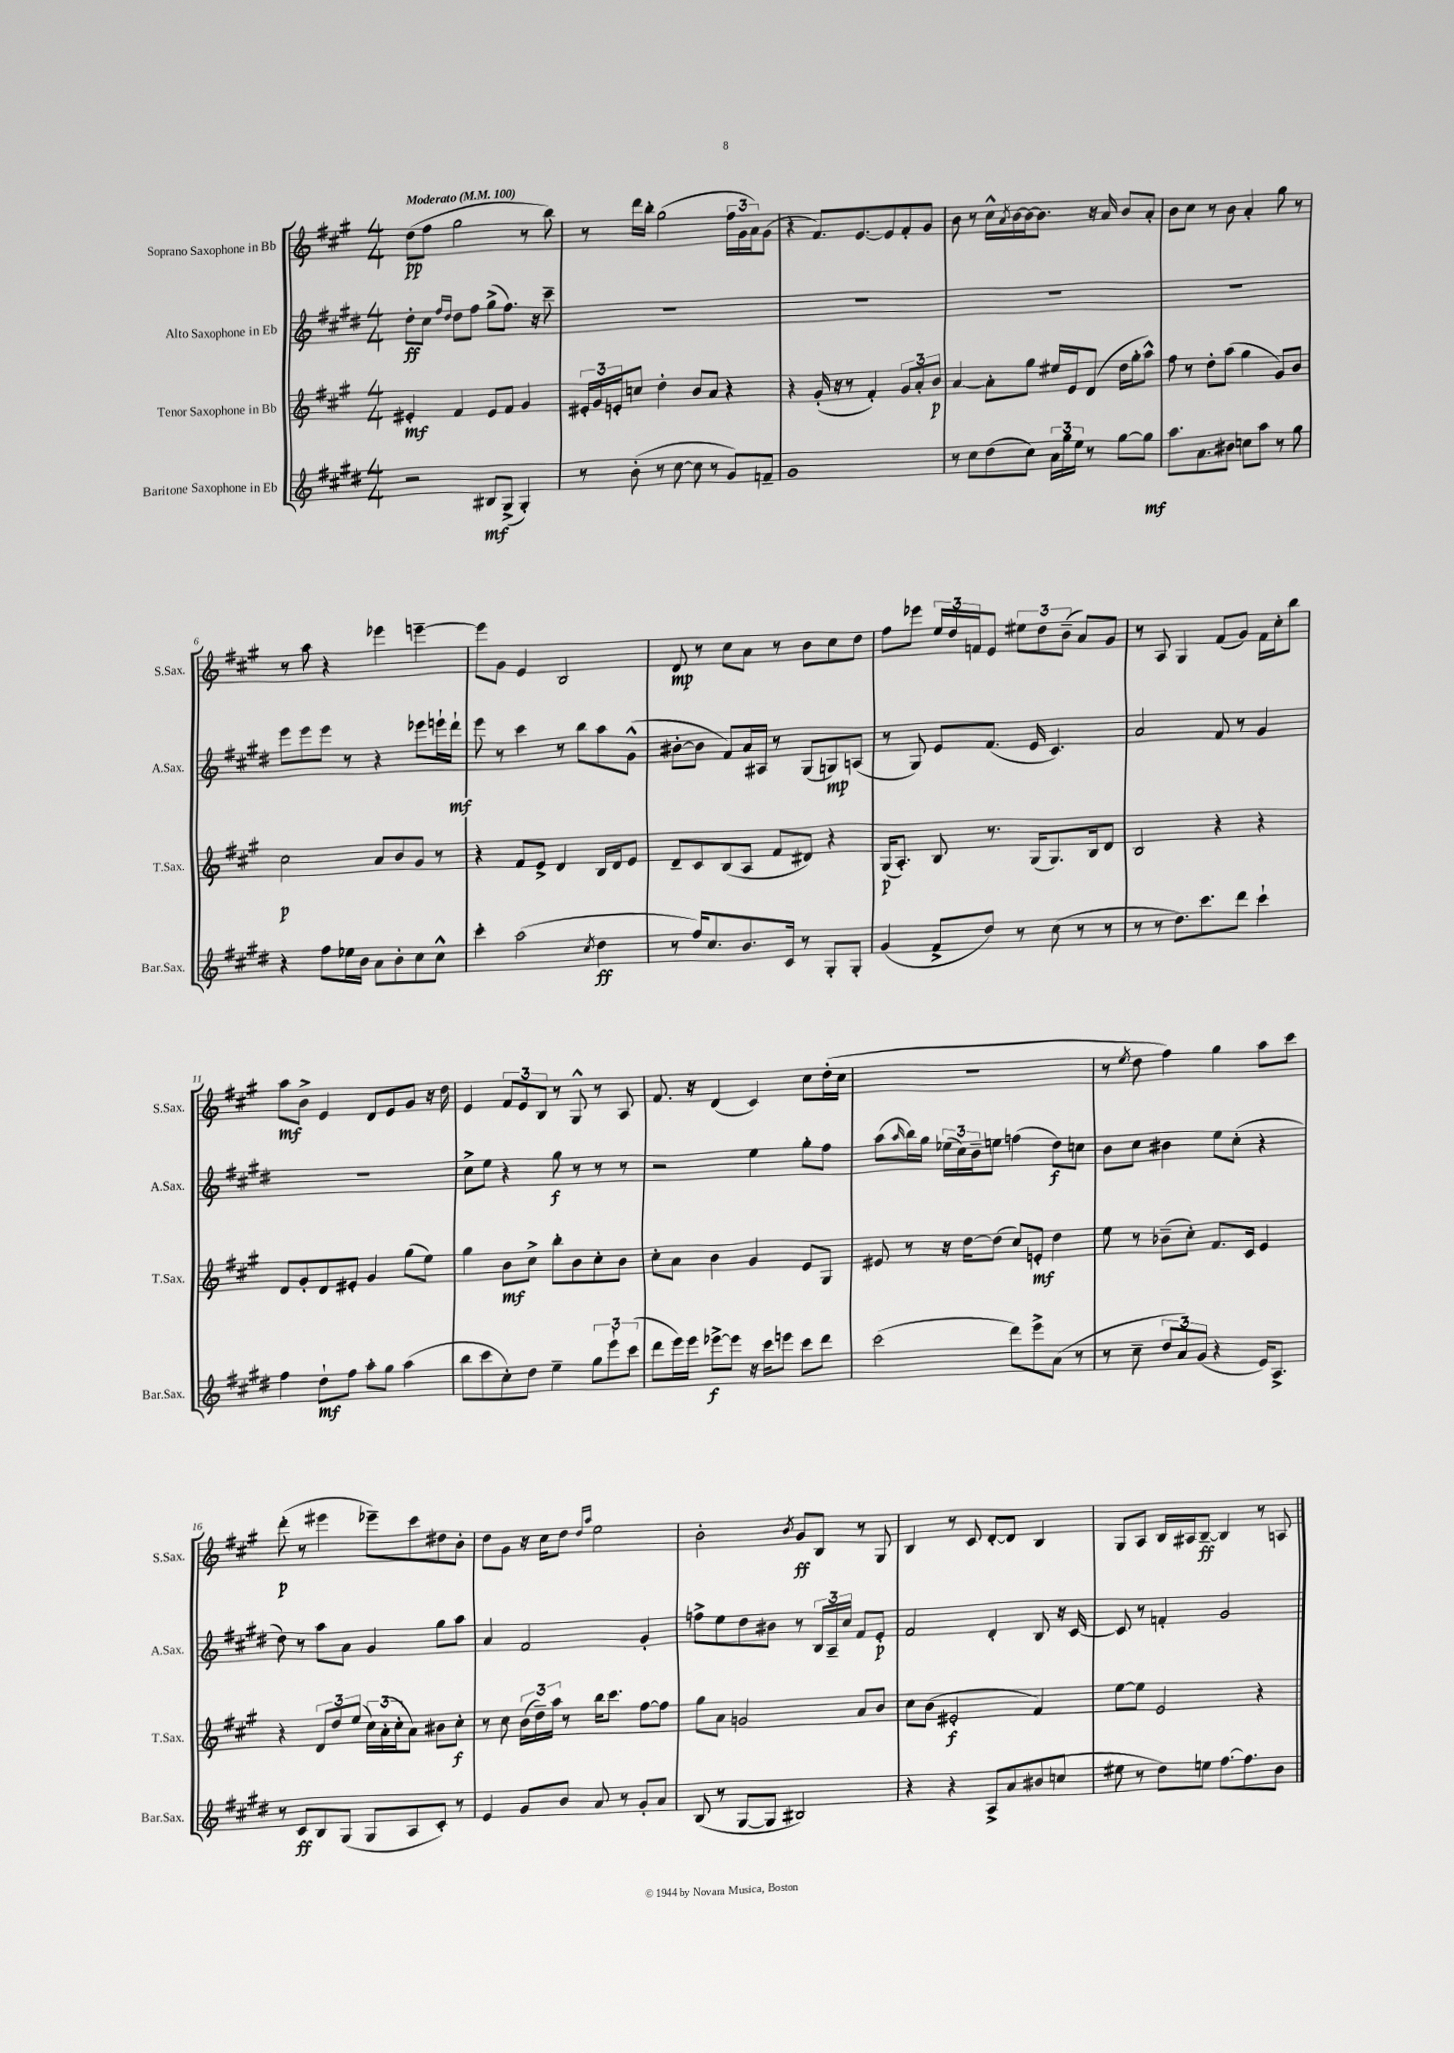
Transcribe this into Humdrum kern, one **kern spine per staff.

**kern	**kern	**kern	**kern
*staff4	*staff3	*staff2	*staff1
*clefG2	*clefG2	*clefG2	*clefG2
*k[f#c#g#d#]	*k[f#c#g#]	*k[f#c#g#d#]	*k[f#c#g#]
*M4/4	*M4/4	*M4/4	*M4/4
*MM100	*MM100	*MM100	*MM100
2r	4e#'	8dd#'	(8dd
.	.	8cc#	8ff#
.	.	16qqff#	.
.	.	16qqdd#	.
.	4f#	8dd#	2gg#
.	.	8ff#	.
8B#	8e#	(8gg#^	.
(8G#^	8f#	8.ff#)	.
4G#')	4g#	.	8r
.	.	16r	.
.	.	8ccc#~	8bb)
=	=	=	=
8r	24e#'	1r	8r
.	24g#	.	.
.	24e'	.	.
(8b'	8cc	.	16ddd
.	.	.	16bb'
8r	4dd'	.	(2gg#
[8cc#	.	.	.
8cc#]	8b	.	.
8r	8a	.	.
8g#)	4r	.	24ff#
.	.	.	24g#
.	.	.	24a)
8f~	.	.	(8g#
=	=	=	=
1g#	4r	1r	4r
.	(16g#'	.	8.f#)
.	16r	.	.
.	8r	.	.
.	.	.	[8.e
.	4f#')	.	.
.	.	.	8e]
.	12g#	.	8f#'
.	12a'	.	.
.	.	.	8g#
.	12b	.	.
=	=	=	=
8r	[4a	1r	8b
8cc#	.	.	8r
(8dd#	8a']	.	16cc#^^
.	.	.	8qa
.	.	.	[16b
8cc#)	8gg#	.	16b_
.	.	.	8.b]
24a	16ee#	.	.
24gg#	.	.	.
.	16e	.	.
24ee	.	.	.
8r	(8d	.	16r
.	.	.	16a
[8gg#	16dd	.	8b
.	16gg#'	.	.
8gg#]	8aa^^)	.	8a'
=	=	=	=
8.aa	8ff#	1r	8b
.	8r	.	8cc#
8.a	.	.	.
.	8dd'	.	8r
8b#	(8aa	.	8b
8cc	4gg#	.	4a'
8aa	.	.	.
8r	8g#)	.	8gg#
8gg#	8b	.	8r
=	=	=	=
4r	2cc#	8eee	8r
.	.	8eee	8aa
8ff#	.	8eee	4r
16ee-	.	8r	.
16b	.	.	.
8a	8a	4r	4eee-
8b'	8b	.	.
8cc#	8g#	8eee-	[4eee~
8cc#^^	8r	16eee`	.
.	.	16ddd#`	.
=	=	=	=
4ccc#'	4r	8eee	8eee]
.	.	8r	8g#
(2aa	8f#	4ccc#	4e
.	8e^	.	.
.	4d	8r	2B
.	.	8bb	.
8qcc#	.	.	.
4dd#	16B	8aa	.
.	16d	.	.
.	8e	(8g#^^	.
=	=	=	=
8r	8d~	[8b#'	8d
16ff#)	8c#	8b#]	8r
8.cc#	.	.	.
.	(8B	8f#)	8cc#
8.b	8A	16a	8a
.	.	16A#	.
.	8f#	8r	8r
16c#	.	.	.
8r	8d#)	(8G#	8b
8G#'	4r	8G)	8cc#
8G#'	.	(8A	8dd
=	=	=	=
(4g#	(16G#	8r	8ff#
.	8.A')	.	.
.	.	8G#)	8eee-
8f#^	8B	8e	24ee
.	.	.	24dd
.	.	.	24f
8dd#)	8.r	(8.f#	8e
8r	.	.	12ee#
.	(16G#	16e	.
.	.	.	12dd
(8cc#	8.G#)	4.c#)	.
.	.	.	(12b~
8r	.	.	8a)
.	16B	.	.
8r	8d	.	8g#
=	=	=	=
8r	2B	2a	8r
8r	.	.	8A
8.dd#)	.	.	4G#
8.ccc#	.	.	.
.	4r	8f#	(8f#
8ddd#	.	8r	8g#)
4ccc#`	4r	4g#	16f#
.	.	.	16cc#'
.	.	.	8bb
=	=	=	=
4ff#	8d	1r	8aa
.	8g#'	.	8b^
8dd#`	8d	.	4e
8ff#	8e#'	.	.
8aa'	4g#	.	8d
8gg#	.	.	8e
(4aa	(8gg#	.	8g#
.	8ee)	.	16r
.	.	.	16dd
=	=	=	=
8bb	4gg#	8cc#^	4e
8ccc#	.	8ee	.
8cc#')	8b	4r	12f#
.	.	.	12e
8dd#	8cc#^	.	.
.	.	.	12B
4ee~	8bb'	8gg#	8r
.	8b	8r	8G#^^
12gg#	8cc#'	8r	8r
12eee`	.	.	.
.	8b	8r	8A
(12ccc#	.	.	.
=	=	=	=
8ddd#	8cc#'	2r	8.f#
16eee)	8a	.	.
16eee	.	.	16r
[8eee-^	4b	.	(4d
8eee-]	.	.	.
16r	4g#	4ee	4c#)
16ccc#	.	.	.
8eee	.	.	.
8ccc#	8e	8gg#'	8cc#
8ddd#	8G#	8ff#	(16dd'
.	.	.	16cc#
=	=	=	=
(2ccc#	8e#	(8aa	1r
.	.	16qqaa	.
.	8r	16bb)	.
.	.	16gg#	.
.	16r	(24ee-	.
.	.	24cc#)	.
.	[16dd	.	.
.	.	24b~	.
.	(8dd]	8ee	.
8ddd#)	8cc#)	(4ff	.
8eee^	8e'	.	.
(8a	4dd	8dd#)	.
8r	.	8cc	.
=	=	=	=
8r	8ee	8b	8r
.	.	.	8qee
8cc#~	8r	8cc#	8dd
12dd#	(8b-~	4b#	4ff#)
12a)	.	.	.
.	8cc#')	.	.
(12g#	.	.	.
4r	8.f#	8ee	4gg#
.	.	(8cc#'	.
.	16c#	.	.
16e)	4e	4r	8aa
8.A^	.	.	.
.	.	.	8ccc#
=	=	=	=
8r	4r	8dd#)	(8ddd'
8c#	.	8r	8r
8B	12d	8aa	4eee#
.	12dd	.	.
(8G#	.	8a	.
.	(12ee	.	.
8G#	24cc#)	4g#	8eee-~)
.	(24a'	.	.
.	24cc#'	.	.
8A	8a)	.	8ccc#
8c#')	8b#	8gg#	8dd#
8r	8cc#'	8aa	8b'
=	=	=	=
4e	8r	4a	8dd
.	8cc#	.	8g#
8g#	(24b	2f#	16r
.	24dd~)	.	.
.	.	.	16cc#
.	24aa	.	.
8b	8r	.	8dd
.	.	.	16qqdd
.	.	.	16qqaa
8a	16bb	.	2ee
.	8.ccc#	.	.
8r	.	.	.
8g#'	[8ff#	4g#'	.
8a	8ff#]	.	.
=	=	=	=
(8B	8gg#	8ff^	2b'
8r	8a	8ee	.
[8G#	2g	8dd#	.
8G#]	.	8b#	.
.	.	.	8qb
2B#)	.	8r	8g#
.	.	24B	8B
.	.	24A~	.
.	.	24cc#	.
.	8a	8f#	8r
.	8b	8e'	8G#
=	=	=	=
4r	8cc#	2f#	4B
.	(8b	.	.
4r	2e#'	.	8r
.	.	.	8c#
8A^	.	4d#'	[8d'
8a	.	.	8d]
(8b#	4f#)	8B	4B
8cc	.	16r	.
.	.	[16c#	.
=	=	=	=
8ee#	[8ee	8c#]	8G#
8r	8ee]	8r	8A
8dd#)	2e	4f'	16B
.	.	.	16A#
8ee	.	.	[8B~
[8.ff#	.	2g#	4B]
8.ff#]	.	.	.
.	4r	.	8r
8b	.	.	8A
==	==	==	==
*-	*-	*-	*-
